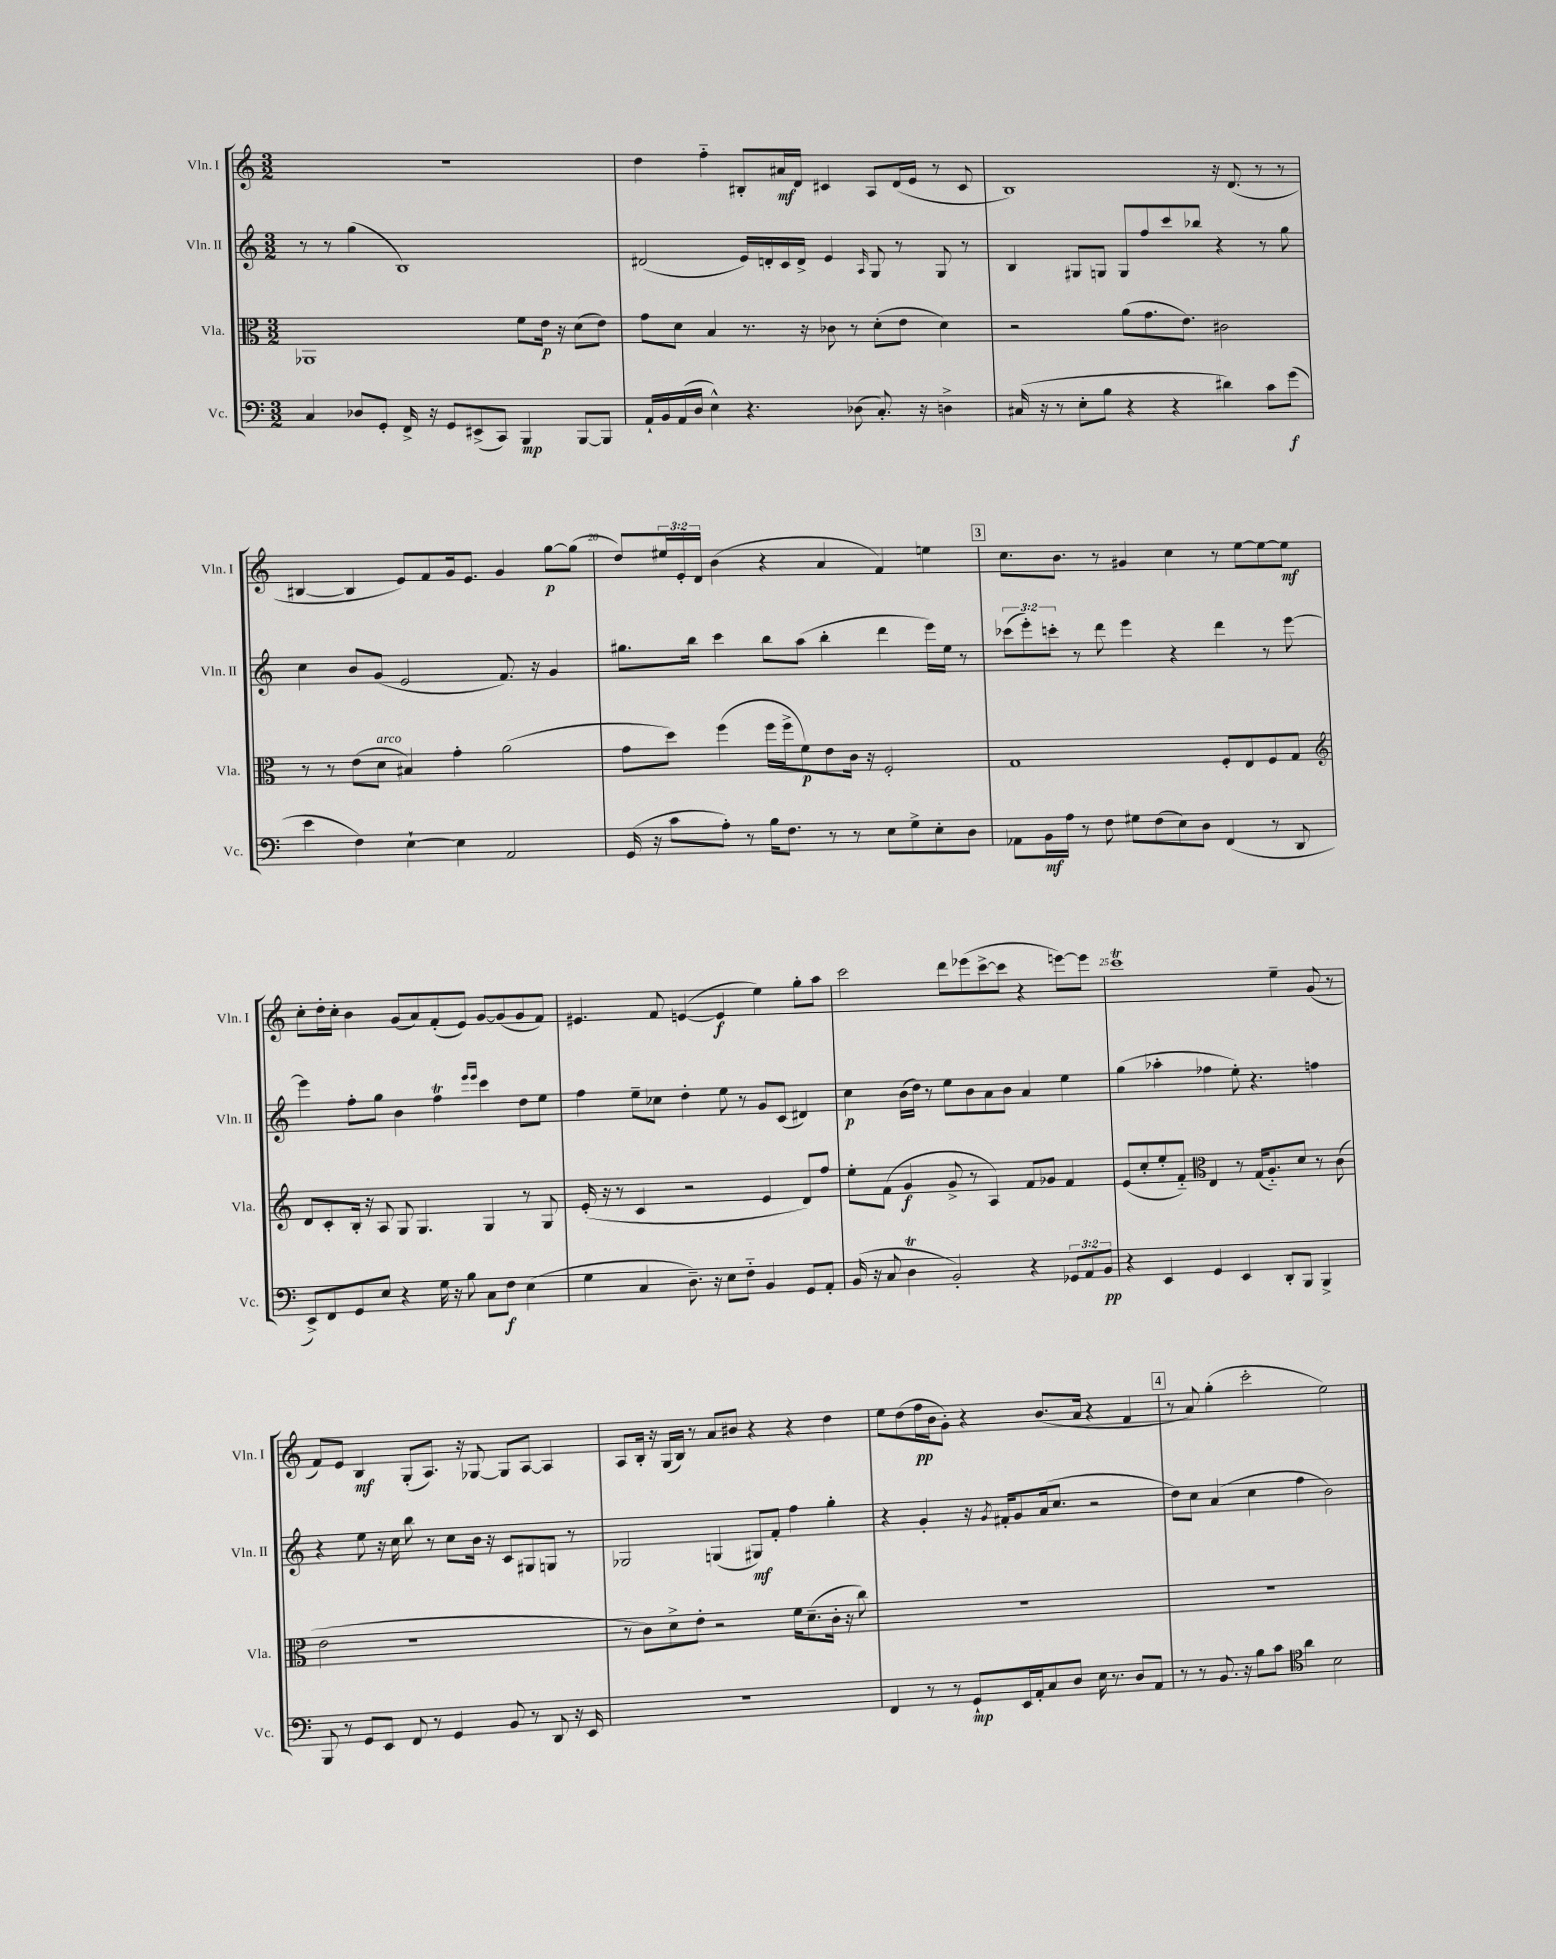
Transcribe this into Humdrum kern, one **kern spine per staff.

**kern	**kern	**kern	**kern
*staff4	*staff3	*staff2	*staff1
*clefF4	*clefC3	*clefG2	*clefG2
*k[]	*k[]	*k[]	*k[]
*M3/2	*M3/2	*M3/2	*M3/2
4C/	1AA-	8r	1.r
.	.	8r	.
8D-/L	.	(4gg\	.
8GG'/J	.	.	.
16FF^/	.	1B)	.
16r	.	.	.
8GG/L	.	.	.
(8EE#^/	.	.	.
8CC/J)	.	.	.
4BBB/	8f\L	.	.
.	16e\Jk	.	.
.	16r	.	.
[8BBB/L	(8d\L	.	.
8BBB/]J	8e\J)	.	.
=	=	=	=
16AA`/LL	8g\L	(2d#/	4dd\
16BB/	.	.	.
(16AA/	8d\J	.	.
16D/JJ	.	.	.
4E^^\)	4B/	.	4ff'~\
4.r	8.r	16e/LL)	8B#'/L
.	.	16d'/	.
.	.	16c/	16a#/L
.	16r	16d^/JJ	16d/JJ
.	8c-\	4e/	4c#/
(8D-\	8r	.	.
.	.	16qqA/	.
8.C'/)	(8d'\L	8G/	8A/L
.	8e\J	8r	(16d/L
16r	.	.	16e/JJ
4D^\	4d\)	8G/	8r
.	.	8r	8c#/
=	=	=	=
(16C#/	2r	4B/	1B)
16r	.	.	.
8r	.	.	.
8E'\L	.	8G#/L	.
8B\J	.	8G/J	.
4r	(8a\L	8G/L	.
.	8.g\	8ff/	.
4r	.	8ccc/	.
.	8.e\J)	.	.
.	.	8bb-/J	.
4d#\)	2c#\	4r	16r
.	.	.	(8.d/
8c\L	.	8r	8r
(8g\J	.	8gg\	8r
=	=	=	=
4e\	8r	4cc\	[4B#/
.	8r	.	.
4F\)	(8e\L	8b/L	4B#/]
.	8d\J	(8g/J	.
[4E`\	4B#/)	2e/	8e/L)
.	.	.	8f/
4E\]	4g'\	.	16g/k
.	.	.	8.e/J
2AA/	(2a\	8.f/)	4g/
.	.	16r	.
.	.	4g/	[8gg\L
.	.	.	(8gg\]J
=	=	=	=
(16GG/	8g\L	8.gg#\L	8dd/L)
16r	.	.	.
8c\L	8dd\J)	.	24ee#/L
.	.	.	24e'/
.	.	16bb\Jk	.
.	.	.	24d/JJ
8A'\J)	(4ff\	4ccc\	(4b\
8r	.	.	.
16B\LK	16ff\LL	8bb\L	4r
8.F\J	16ff^\J	.	.
.	8f\)	(8aa\J	.
8r	8e\	4bb'\	4a/
8r	16c\Jk	.	.
.	16r	.	.
8E\L	2F'/	4ddd\	4f/)
8G^\	.	.	.
8E'\	.	16eee\LL)	4ee\
.	.	16ee\JJ	.
8D\J	.	8r	.
=	=	=	=
8AA-\L	1G	(12ccc-\L	8.cc\L
.	.	12eee'\)	.
16BB\L	.	.	.
.	.	12ccc'\J	.
16A\JJ	.	.	8.b\J
8r	.	8r	.
8F\	.	8ddd\	8r
8G#\L	.	4eee\	4g#/
(8F\	.	.	.
8E\)	.	4r	4cc\
8D\J	.	.	.
(4FF/	8F'/L	4ddd\	8r
.	8E/	.	[8ee\L
8r	8F/	8r	8ee\_
8DD/	8G/J	[8eee\	8ee\]J
=	=	=	=
*	*clefG2	*	*
8EE^/L)	8d/L	4eee\]	8cc'\L
8FF/	8c'/	.	16dd'\L
.	.	.	16cc'\JJ
8GG/	16B'/Jk	8ff'\L	4b\
.	16r	.	.
8E/J	8A/	8gg\J	.
4r	8G/	4b\	(8g/L
.	4.G/	.	8a/)
16G\	.	4ff\	(8f'/
16r	.	.	.
8B\	.	.	8e/J)
.	.	16qqeee/LL	.
.	.	16qqeee/JJ	.
8C\L	4G/	4ccc\	[8g/L
8F\J	.	.	(8g/]
(4E\	8r	8dd\L	8g/
.	8G/	8ee\J	8f/J)
=	=	=	=
4G\	(16e'/	4ff\	4.e#/
.	16r	.	.
.	8r	.	.
4C/	4c/	8ee~\L	.
.	.	8cc-\J	8f/
8.D~\)	2r	4dd'\	([4e/
16r	.	.	.
8E\L	.	8ee\	4e/]
8F'~\J	.	8r	.
4BB/	4e/	8g/L	4ee\)
.	.	(8c/J	.
8GG/L	8d/L)	4d#/)	8gg'\L
8AA'/J	8ff/J	.	8aa\J
=	=	=	=
(16BB/	8ee'\L	4cc\	2ccc\
16r	.	.	.
8C/	(8f\J	.	.
4D\	4g/	(16b\LL	.
.	.	16dd\JJ)	.
.	.	8r	.
2BB'/)	8g^/	8ee\L	8ddd\L
.	8r	8b\	(8eee-\
.	4A/)	8a\	[8ccc^\
.	.	8b\J	8ccc\]J
4r	8f/L	4a/	4r
.	8g-/J	.	.
12GG-/L	4f/	4ee\	[8eee\L)
12AA/	.	.	.
.	.	.	8eee\]J
12BB/J	.	.	.
=	=	=	=
4r	(8e/L	(4gg\	1ccc
.	8cc'/	.	.
4EE/	8ee'/	4aa-'\	.
.	8f'~/J)	.	.
*	*clefC3	*	*
4GG/	4E/	4ff-\	.
4EE/	8r	8ee'\)	.
.	(16G/LK	4.r	.
.	8.A'~/)	.	.
8DD'/L	.	.	4ee~\
8BBB/J	8d/J	.	.
4BBB^/	8r	4ff\	(8g/
.	(8c\	.	8r
=	=	=	=
8BBB/	2e\	4r	8f/L)
8r	.	.	8e/J
8GG/L	.	8ee\	4B/
8EE/J	.	16r	.
.	.	16cc\	.
8FF/	1r	8bb\	(8G'/L
8r	.	8r	8.A/J)
4GG/	.	8cc\L	.
.	.	.	16r
.	.	16b\Jk	[8G-/
.	.	16r	.
8BB/	.	8c/L	8G-/]L
8r	.	8G#/	[8A/J
8DD/	.	8G/J	4A/]
16r	.	8r	.
16EE/	.	.	.
=	=	=	=
1.r	8r	2G-/	8A/L
.	8c\L)	.	16B'/Jk
.	.	.	16r
.	8d^\	.	(16G/LL
.	.	.	16B/JJ)
.	8e'\J	.	8r
.	2r	(4G/	8a/L
.	.	.	8b#/J
.	.	8G#/L)	4r
.	.	8f'/J	.
.	16f\LK	4ff\	4r
.	(8.d~\	.	.
.	16c'\Jk	4gg'\	4dd\
.	16r	.	.
.	8cc\)	.	.
=	=	=	=
4FF/	1.r	4r	8ee\L
.	.	.	(8dd\
8r	.	4g'/	16ff\L
.	.	.	16b\J
8r	.	.	8g'\J)
8GG`/L	.	16r	4r
.	.	8qg/	.
.	.	16f#'/LK	.
16EE/L	.	8g/	.
16AA'/J	.	.	.
8C/	.	(16a/k	(8.b/L
.	.	8.cc/J	.
8D/J	.	.	.
.	.	.	16a/Jk
16E\	.	2r	4r
8.r	.	.	.
8D/L	.	.	4f/
8AA/J	.	.	.
=	=	=	=
8r	1.r	8dd\L)	8r
8r	.	8cc\J	8a/)
8.BB/	.	(4a/	(4gg'\
16r	.	.	.
8B\L	.	4cc\	2ccc'\
8c\J	.	.	.
*clefC4	*	*	*
4a\	.	4ff\	.
2B\	.	2b\)	2ee\)
==	==	==	==
*-	*-	*-	*-
